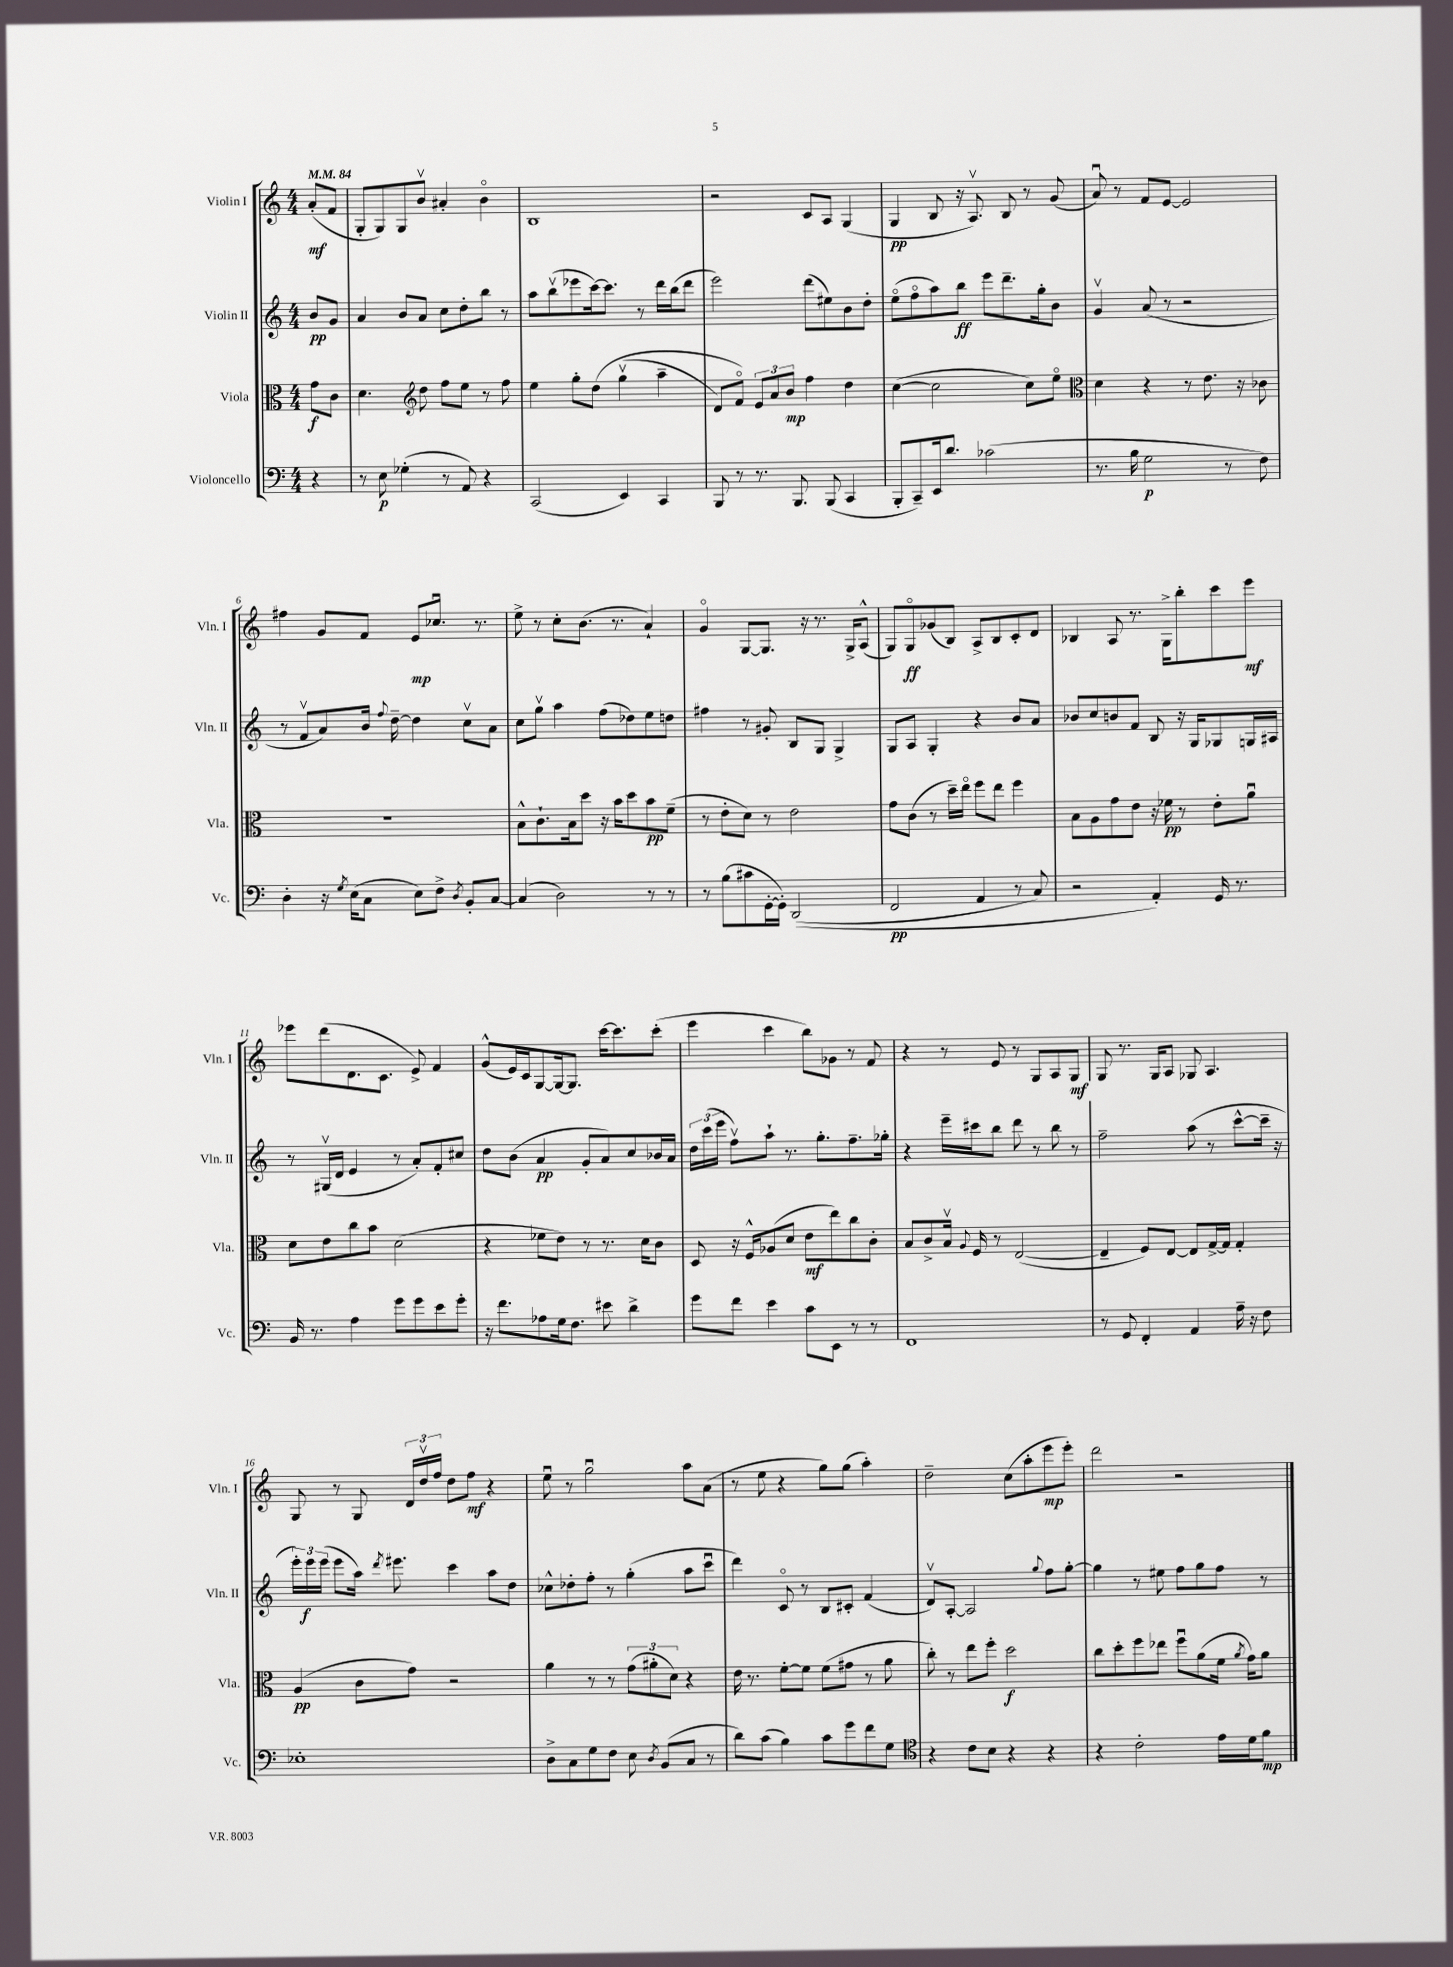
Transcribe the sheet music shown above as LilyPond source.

<<
\new StaffGroup <<
\new Staff = "s0" \with { instrumentName = "Violin I" shortInstrumentName = "Vln. I" } {
    \clef treble \key c \major \numericTimeSignature \time 4/4 \partial 4 \tempo 4 = 84
    \autoBeamOff a'8[-.\mf( f'8] |
    g8[-. g8) g8 b'8]\upbow ais'4-. b'4\flageolet |
    b1 |
    r2 c'8[ a8] g4( |
    g4\pp b8 r16 a8.\upbow) b8 r8 g'8( |
    a'8\downbow) r8 f'8[ e'8]~ e'2 |
    fis''4 g'8[ f'8] e'8[\mp ces''8.]\downbow r8. |
    e''8-> r8 c''8[-. b'8.]( r8. a'4-!) |
    g'4\flageolet g8[~ g8.] r16 r8. g16[-> a8]-^( |
    g8[) g8\flageolet\ff ges'8( b8]) a8[-> b8 c'8-. d'8] |
    bes4 a8 r8. g16[-> b''8-. c'''8 e'''8]\mf |
    ees'''8[ d'''8( d'8. c'8.] e'8->) f'4 |
    g'8[-^( e'16) c'16 g8~ g16~ g8.] c'''16[~ c'''8. c'''8]-.( |
    e'''4 c'''4 b''8[) ges'8] r8 f'8 |
    r4 r8 e'8 r8 g8[ a8 g8]\mf |
    g8 r8. g16[ a8] ges8 a4. |
    g8 r8 g8 \tuplet 3/2 { d'16[ d''16\upbow f''16] } d''8[ f''8]\mf r4 |
    e''8\downbow r8 g''2\downbow a''8[ a'8]( |
    r8 e''8 r4 g''8[) g''8]( a''4-.) |
    d''2-- c''8[( a''8-. e'''8\mp e'''8]-.) |
    d'''2 r2 \bar "|." |
}
\new Staff = "s1" \with { instrumentName = "Violin II" shortInstrumentName = "Vln. II" } {
    \clef treble \key c \major \numericTimeSignature \time 4/4 \partial 4
    \autoBeamOff b'8[\pp g'8] |
    a'4 b'8[ a'8] c''8[ d''8-. b''8] r8 |
    a''8[ b''8\upbow( ees'''8 c'''16~) c'''8.] r8 d'''16[ b''16( d'''8] |
    e'''2) d'''8[( eis''8) b'8 d''8]-. |
    e''8[\flageolet( f''8\flageolet a''8) b''8]\ff e'''8[ d'''8.-- g''16-. b'8] |
    g'4\upbow a'8( r8 r2 |
    r8 f'8[\upbow a'8) b'16] \appoggiatura { f''8 } d''16~-- d''4 c''8[\upbow a'8] |
    c''8[ g''8]\upbow a''4 f''8[( des''8) e''8 d''8] |
    fis''4 r8 gis'8-. b8[ g8] g4-> |
    g8[ a8] g4-. r4 b'8[ a'8] |
    bes'8[ c''8 b'8 f'8] b8 r16 g16[ ges8 g16 ais16] |
    r8 gis16[\upbow( d'16] e'4 r8 a'8[-.) f'8-. cis''8] |
    d''8[ b'8]( a'4\pp g'8[-. a'8) c''8 bes'16 a'16] |
    \tuplet 3/2 { d''16[ c'''16( e'''16] } f''8[\upbow) a''8]-! r8. g''8.[-. f''8.-- ges''16]-. |
    r4 e'''16[-- cis'''16 b''8] d'''8 r8 b''8 r8 |
    f''2-- a''8( r8 c'''8[~-^ c'''16]-- r16 |
    \tuplet 3/2 { e'''16[-.) e'''16\f e'''16]( } e'''8[ a''16]) \acciaccatura { d'''8 } eis'''8. c'''4 a''8[ d''8] |
    ces''8[-^ des''8-. f''8]-. r8 g''4-.( a''8[ c'''8]\downbow |
    d'''4) c'8\flageolet r8 b8[ cis'8]-. f'4( |
    d'8[\upbow) a8]~-. a2 \appoggiatura { g''8 } f''8[ g''8]~-. |
    g''4 r8 eis''8 f''8[ g''8 f''8] r8 \bar "|." |
}
\new Staff = "s2" \with { instrumentName = "Viola" shortInstrumentName = "Vla." } {
    \clef alto \key c \major \numericTimeSignature \time 4/4 \partial 4
    \autoBeamOff g'8[\f c'8] |
    d'4. \clef treble d''8 f''8[ e''8] r8 f''8 |
    e''4 g''8[-. d''8]\( g''4\upbow( a''4-- |
    d'8[) f'8]\flageolet\) \tuplet 3/2 { e'8[ a'8 b'8]\mp } f''4 d''4 |
    c''4~( c''2 c''8[) e''8]\flageolet |
    \clef alto d'4 r4 r8 e'8. r16 ces'8 |
    R1 |
    b8[-^ c'8.-! b16 d''8] r16 b'16[ d''8 b'8\pp f'8]--( |
    r8 e'8[-. d'8]) r8 e'2 |
    g'8[ c'8]( r8 d''16[--) e''16]\flageolet f''8[ e''8] f''4 |
    b8[ a8 g'8 e'8] r16 fes'16\pp r8 e'8[-. a'8]\downbow |
    d'8[ e'8 c''8 b'8] d'2( |
    r4 fes'8[ e'8]) r8 r8. d'16[ c'8] |
    d8 r16 f16[-^ aes8( d'8] e'8[\mf e''8) c''8 c'8]-. |
    b8[ c'8-> b16]\upbow \appoggiatura { a8 } f16 r8 e2~( |
    e4-- f8[) e8]~ e8[ g16~-> g16] g4-. |
    a4\pp( c'8[ g'8]) r2 |
    a'4 r8 r8 \tuplet 3/2 { g'8[( ais'8-. d'8]) } r4 |
    e'16 r8. f'8[~-. f'8] f'8[( gis'8] r8 a'8 |
    c''8-.) r8 e''8[ f''8]-. d''2\f |
    c''8[ d''8-. f''8 ees''8] f''8[\downbow a'8( f'16] \acciaccatura { a'8 } g'16[) a'8] \bar "|." |
}
\new Staff = "s3" \with { instrumentName = "Violoncello" shortInstrumentName = "Vc." } {
    \clef bass \key c \major \numericTimeSignature \time 4/4 \partial 4
    \autoBeamOff r4 |
    r8 e8\p ges4-.( r8 a,8) r4 |
    c,2( e,4) c,4 |
    b,,8 r8 r8. b,,8. b,,8( c,4 |
    b,,8[-. c,8--) e,16 d'8.] ces'2( |
    r8. b16 g2\p r8 f8) |
    d4-. r16 \acciaccatura { g8 } e16[( c8] e8[) f8]-> \acciaccatura { d8 } b,8[-. c8]~ |
    c4( d2) r8 r8 |
    r8 b8[( cis'8 g,16~-. g,16]-.) d,2(\( |
    f,2\pp a,4 r8 c8) |
    r2 a,4-.\) g,16 r8. |
    b,16 r8. a4 g'8[ g'8 e'8 g'8]-. |
    r16 f'8.[ aes8 g16 f8.] eis'8 d'4-> |
    g'8[ f'8] e'4 c'8[ e,8] r8 r8 |
    f,1 |
    r8 g,8 f,4-. a,4 a16-- r16 f8 |
    ees1-. |
    d8[-> c8 g8 f8] e8 \acciaccatura { d8 } b,8[( c8] r8 |
    d'8[) c'8]( b4) c'8[ g'8 f'8 g8] |
    \clef tenor r4 c'8[ b8] r4 r4 |
    r4 c'2-. e'16[ d'16 f'8]\mp \bar "|." |
}
>>
>>
